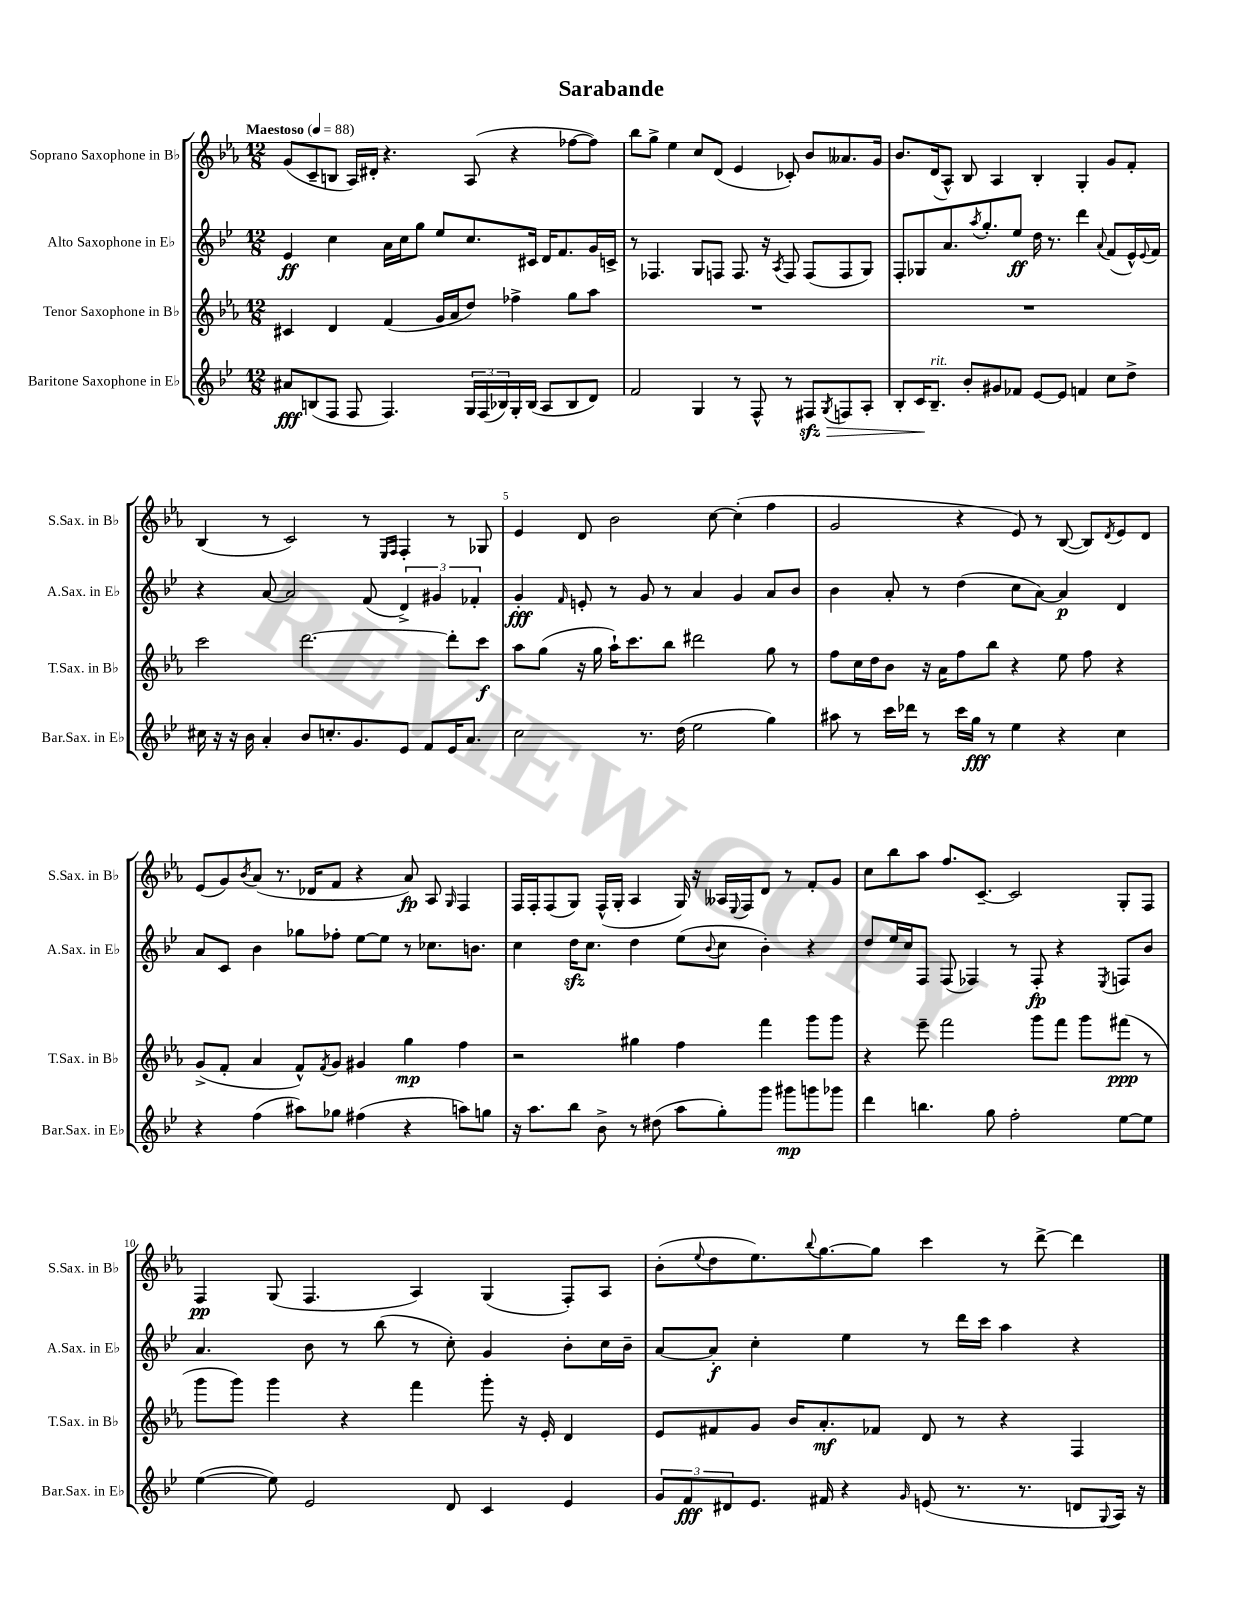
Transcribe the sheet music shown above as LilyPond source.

\header { title = "Sarabande" }
<<
\new StaffGroup <<
\new Staff = "s0" \with { instrumentName = "Soprano Saxophone in Bb" shortInstrumentName = "S.Sax. in Bb" } {
    \clef treble \key ees \major \numericTimeSignature \time 12/8 \tempo "Maestoso" 4 = 88
    g'8( c'8-- b8 aes16) dis'16-. r4. aes8( r4 fes''8~ fes''8) |
    bes''8 g''8-> ees''4 c''8 d'8( ees'4 ces'8-.) bes'8 aeses'8. g'16 |
    bes'8. d'16( aes8-^) bes8 aes4 bes4-. g4-. g'8 f'8-. |
    bes4( r8 c'2) r8 \grace { ees16 f16 } f4-. r8 ges8 |
    ees'4 d'8 bes'2 c''8~ c''4-.( f''4 |
    g'2 r4 ees'8) r8 bes8~( bes8) \acciaccatura { d'8 } ees'8 d'8 |
    ees'8( g'8) \acciaccatura { bes'8 } aes'8( r8. des'16 f'8 r4 aes'8\fp) aes8 \grace { g16 } f4 |
    f16 f16-. f8( g8) f16-^( g16-. aes4 g16) r16 aeses16 \appoggiatura { ees8 } f16 d'8 r8 f'8-. g'8 |
    c''8 bes''8 aes''8 f''8. c'8.~-- c'2 g8-. f8 |
    f4\pp g8( f4. aes4) g4( f8-.) aes8 |
    bes'8-.( \appoggiatura { ees''8 } d''8 ees''8.) \appoggiatura { bes''8 } g''8.~ g''8 c'''4 r8 d'''8~-> d'''4 \bar "|." |
}
\new Staff = "s1" \with { instrumentName = "Alto Saxophone in Eb" shortInstrumentName = "A.Sax. in Eb" } {
    \clef treble \key bes \major \numericTimeSignature \time 12/8
    ees'4\ff c''4 a'16 c''16 g''8 ees''8 c''8. cis'16 d'16 f'8. g'16 c'16-> |
    r8 fes4. g8 f8 f8. r16 \acciaccatura { a8 } f8 f8( f8 g8) |
    f8-. ges8 a'8. \acciaccatura { a''8 } g''8.-. ees''8\ff d''16 r8. d'''4 \appoggiatura { a'8 } f'8( ees'16-^) \appoggiatura { ees'8 } f'16 |
    r4 a'8~ a'2 f'8( \tuplet 3/2 { d'4->) gis'4 fes'4-. } |
    g'4-.\fff \grace { f'16 } e'8-. r8 g'8 r8 a'4 g'4 a'8 bes'8 |
    bes'4 a'8-. r8 d''4( c''8 a'8~) a'4\p d'4 |
    a'8 c'8 bes'4 ges''8 fes''8-. ees''8~ ees''8 r8 ces''8. b'8. |
    c''4 d''16\sfz c''8. d''4 ees''8( \appoggiatura { bes'8 } c''8 bes'4-.) r4 |
    d''8 ees''16 c''16 f8 f8( fes4) r8 fes8-.\fp r4 \acciaccatura { ees8 } f8 bes'8 |
    a'4. bes'8 r8 bes''8( r8 c''8-.) g'4 bes'8-. c''16 bes'16-- |
    a'8~ a'8-.\f c''4-. ees''4 r8 d'''16 c'''16 a''4 r4 \bar "|." |
}
\new Staff = "s2" \with { instrumentName = "Tenor Saxophone in Bb" shortInstrumentName = "T.Sax. in Bb" } {
    \clef treble \key ees \major \numericTimeSignature \time 12/8
    cis'4 d'4 f'4( g'16 aes'16 d''8) fes''4-> g''8 aes''8 |
    R1. |
    R1. |
    c'''2 d'''2.~ d'''8-. c'''8\f |
    aes''8 g''8( r16 g''16 aes''16-!) c'''8. bes''8 dis'''2 g''8 r8 |
    f''8 c''16 d''16 bes'8 r16 aes'16 f''8 bes''8 r4 ees''8 f''8 r4 |
    g'8->( f'8-. aes'4 f'8-^) \acciaccatura { f'8 } g'8 gis'4 g''4\mp f''4 |
    r2 gis''4 f''4 f'''4 g'''8 g'''8 |
    r4 ees'''8-- f'''2 g'''8 f'''8 g'''8 fis'''8\ppp( r8 |
    g'''8 g'''8) g'''4 r4 f'''4 g'''8-. r16 ees'16-. d'4 |
    ees'8 fis'8 g'8 bes'16 aes'8.-.\mf fes'8 d'8 r8 r4 f4 \bar "|." |
}
\new Staff = "s3" \with { instrumentName = "Baritone Saxophone in Eb" shortInstrumentName = "Bar.Sax. in Eb" } {
    \clef treble \key bes \major \numericTimeSignature \time 12/8
    ais'8\fff b8( f8 f8 f4.) \tuplet 3/2 { g16 f16( bes16) } g16-. bes16( a8 bes8 d'8) |
    f'2 g4 r8 f8-^ r8 fis8\sfz\> \acciaccatura { g8 } f8 a8-. |
    bes8-. c'16\! bes8.--^\markup { \italic "rit." } bes'8-. gis'8 fes'8 ees'8~ ees'8 f'4 c''8 d''8-> |
    cis''16 r16 r16 bes'16 a'4-. bes'8 c''8.-. g'8. ees'8 f'8 ees'16 a'8. |
    c''2 r8. d''16( ees''2 g''4) |
    ais''8 r8 c'''16 des'''16 r8 c'''16 g''16\fff r8 ees''4 r4 c''4 |
    r4 f''4( ais''8) ges''8 fis''4( r4 a''8) g''8 |
    r16 a''8. bes''8 bes'8-> r8 dis''8( a''8 g''8-.) g'''8 gis'''8\mp g'''8 ges'''8 |
    d'''4 b''4. g''8 f''2-. ees''8~ ees''8 |
    ees''4~( ees''8) ees'2 d'8 c'4 ees'4 |
    \tuplet 3/2 { g'8 f'8\fff dis'8 } ees'8. fis'16 r4 \grace { g'16 } e'8( r8. r8. d'8 \appoggiatura { g8 } a16) r16 \bar "|." |
}
>>
>>
\layout { \context { \Score \override BarNumber.break-visibility = ##(#f #t #t) barNumberVisibility = #(every-nth-bar-number-visible 5) } }
